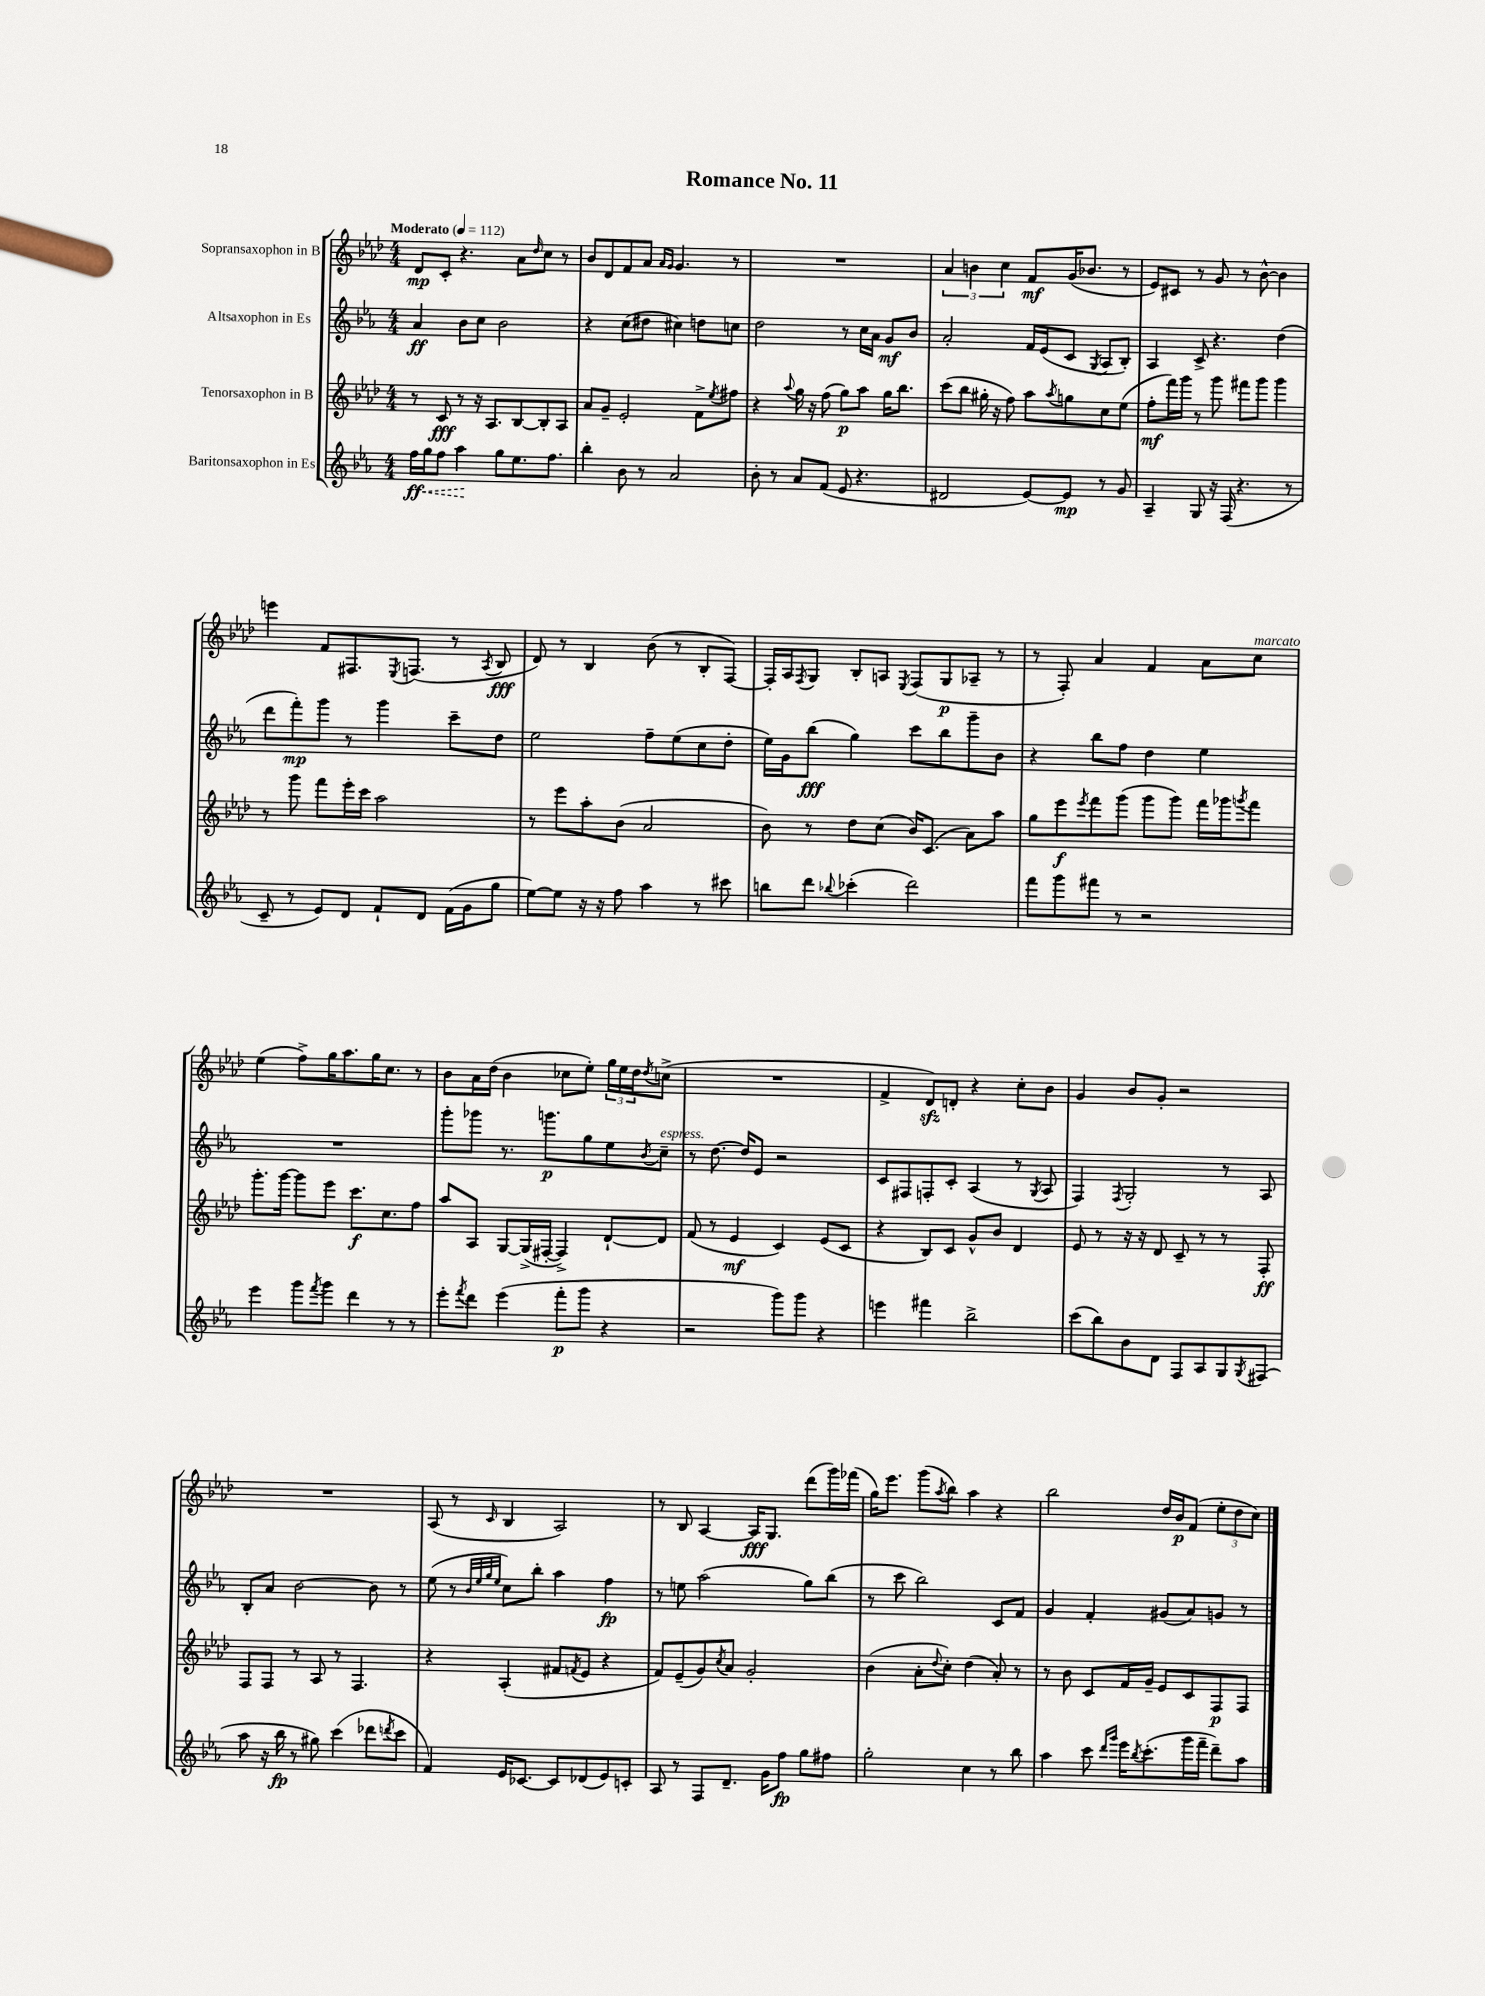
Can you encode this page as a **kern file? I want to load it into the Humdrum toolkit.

**kern	**kern	**kern	**kern
*staff4	*staff3	*staff2	*staff1
*clefG2	*clefG2	*clefG2	*clefG2
*k[b-e-a-]	*k[b-e-a-d-]	*k[b-e-a-]	*k[b-e-a-d-]
*M4/4	*M4/4	*M4/4	*M4/4
*MM112	*MM112	*MM112	*MM112
16ff	8r	4a-	8d-
16gg	.	.	.
8ff	8c	.	8c'
4aa-	8r	8b-	4.r
.	16r	8cc	.
.	8.A-	.	.
8gg	.	2b-	.
8.ee-	[8B-	.	8a-
.	.	.	16qqdd-
.	8B-']	.	8cc
8.ff	.	.	.
.	8A-	.	8r
=	=	=	=
4bb-'	8a-	4r	8b-
.	8g~	.	8d-
8b-	2e-'	(8cc	8f
8r	.	8dd#	8a-
.	.	.	16qqa-
.	.	.	16qqg
2a-	.	4cc#)	4.g
.	8f^	8dd	.
.	8qee-	.	.
.	8ff#	8cc	8r
=	=	=	=
8b-'	4r	2dd	1r
8r	.	.	.
.	8qqaa-	.	.
8a-	16gg	.	.
.	16r	.	.
(8f	(8ff	.	.
8e-	8gg)	8r	.
4.r	8aa-	16cc	.
.	.	16a-	.
.	16gg	8g	.
.	8.bb-	.	.
.	.	8b-	.
=	=	=	=
2d#	(8ccc	2a-'	6a-
.	8bb-	.	.
.	.	.	6b
.	16gg#'	.	.
.	16r	.	.
.	.	.	6cc
.	8ff)	.	.
[8e-)	8aa-	16f	8f
.	.	(16e-	.
.	8qaa-	.	.
8e-]	8gg	8c	(16g
.	.	.	8.b-
.	.	8qG	.
8r	8cc	8A-	.
8g	(8ee-	8B-')	8r
=	=	=	=
4A-~	8ff'	4A-	8e-)
.	16fff)	.	8c#
.	16ggg	.	.
8G	8r	8c^	8r
16r	8ggg	4.r	8g
(16F	.	.	.
4.r	8fff#	.	8r
.	8ggg	.	[8b-^^
.	4ggg	(4dd	4b-]
8r	.	.	.
=	=	=	=
8c~	8r	8ddd	4eee
8r	8ggg	8fff')	.
8e-)	8fff	8ggg	8f
8d	16eee-'	8r	8.F#
.	16ccc	.	.
8f`	2aa-	4ggg	.
.	.	.	8qE-
.	.	.	(8.F
8d	.	.	.
(16f	.	8ccc~	8r
16g	.	.	.
.	.	.	8qA-
8gg	.	8dd	8B-
=	=	=	=
[8ee-)	8r	2ee-	8d-)
8ee-]	8eee-	.	8r
16r	8aa-'	.	4B-
16r	.	.	.
8ff	(8b-	.	.
4aa-	2a-	8ff~	(8b-
.	.	(8ee-	8r
8r	.	8cc	8B-'
8ccc#	.	8dd'	[8F)
=	=	=	=
8bb	8b-)	16ee-)	16F']
.	.	16g	16A-
.	.	.	8qF
8ddd	8r	(8bb-	8G
8qqbb-	.	.	.
(4ccc-'	8dd-	4gg)	8B-'
.	(8cc	.	8A
.	.	.	8qE-
2ddd)	16b-)	8ccc	(8F
.	(8.c	.	.
.	.	8bb-	8G
.	8a-)	8ggg~	8A-~
.	8aa-	8b-	8r
=	=	=	=
8fff	8gg	4r	8r
8ggg	8eee-	.	8F')
.	8qeee-	.	.
8fff#	8fff	8bb-	4a-
8r	(8ggg	8ff	.
2r	8ggg	4dd	4f
.	8ggg)	.	.
.	16fff	4ee-	8a-
.	16ggg-	.	.
.	8qggg	.	.
.	8fff	.	8cc
=	=	=	=
4eee-	8.ggg'	1r	(4ee-
.	[16ggg	.	.
8ggg	8ggg]	.	8ff^)
8qfff	.	.	.
8ggg	8eee-	.	16gg
.	.	.	8.aa-
4ddd	8.ccc	.	.
.	.	.	16gg
.	8.cc	.	8.cc
8r	.	.	.
8r	8ff	.	8r
=	=	=	=
8eee-'	8aa-	8ggg'	8b-
8qfff	.	.	.
8ddd	8A-	8ggg-	16a-
.	.	.	(16dd-
(4eee-	[8G	8.r	4b-
.	(16G^]	.	.
.	[16F#'	8.ggg	.
8fff'	4F#^])	.	8cc-
8ggg	.	8gg	8ee-')
4r	[8d-`	8ee-	24gg
.	.	.	24ee-
.	.	.	24dd-
.	.	8qb-	8qdd-
.	8d-]	8cc~	(8cc^
=	=	=	=
2r	(8f	8r	1r
.	8r	[8.dd	.
.	4e-	.	.
.	.	16dd]	.
.	.	8e-	.
8ggg)	4c)	2r	.
8ggg	.	.	.
4r	(8e-	.	.
.	8c	.	.
=	=	=	=
4eee	4r	8c	4f^
.	.	8F#	.
4fff#	8B-)	8F'	8d-)
.	8c	8c'	8d'
2bb-^	8g^^	(4A-	4r
.	8b-	.	.
.	4d-	8r	8cc'
.	.	8qG	.
.	.	8A-	8b-
=	=	=	=
(8ccc	8e-	4F)	4g
8bb-)	8r	.	.
.	.	8qF	.
8b-	16r	2G'	8b-
.	16r	.	.
8d	8d-	.	8g'
8F	8c~	.	2r
8A-	8r	.	.
8G	8r	8r	.
8qG	.	.	.
(8F#	8F'	8A-	.
=	=	=	=
8aa-	8F	8B-'	1r
16r	8F	8a-	.
16bb-	.	.	.
8r	8r	[2b-	.
8gg#)	8A-	.	.
(4ccc	8r	.	.
.	4.F	.	.
8ddd-	.	8b-]	.
8qddd	.	.	.
8ccc	.	8r	.
=	=	=	=
4f)	4r	(8ee-	(8A-
.	.	8r	8r
.	.	32qqb-	.
.	.	32qqee-	.
.	.	32qqgg	.
.	.	32qqee-	16qqc
16e-	(4A-'	8cc)	4B-
[8.c-	.	.	.
.	.	8bb-'	.
8c-]	8f#	4aa-	2A-)
.	8qf	.	.
(8d-	8e-	.	.
8e-)	4r	4ff	.
8c'	.	.	.
=	=	=	=
8A-	8f)	8r	8r
8r	(8e-~	8ee	8B-
8F	8g)	(2aa-	[4A-
.	8qcc	.	.
8.d~	8a-	.	.
.	2g'	.	16A-]
16g	.	.	8.G
8ff	.	.	.
8gg	.	8gg)	(8ddd-
8ff#	.	(8bb-	16ggg)
.	.	.	(16fff-
=	=	=	=
2gg'	(4b-	8r	16gg)
.	.	.	8.eee-
.	.	8ccc	.
.	8a-'	2bb-)	(8ggg
.	8qqdd-	.	8qaa-
.	8cc')	.	8bb-)
4cc	(4dd-	.	4aa-
8r	8a-')	8c	4r
8bb-	8r	8f	.
=	=	=	=
4aa-	8r	4g	2bb-
.	8b-	.	.
8ccc	8c	4f'	.
16qqddd	.	.	.
16qqggg	.	.	.
16eee-	16f	.	.
8qbb-	.	.	.
(8.ccc'	16g~	.	.
.	8e-	(8g#	16dd-
.	.	.	16b-
16ggg	8c	8a-)	(8f
16fff~	.	.	.
8ddd~)	8F	8g	12ee-'
.	.	.	12dd-
8aa-	8F	8r	.
.	.	.	12cc)
==	==	==	==
*-	*-	*-	*-
